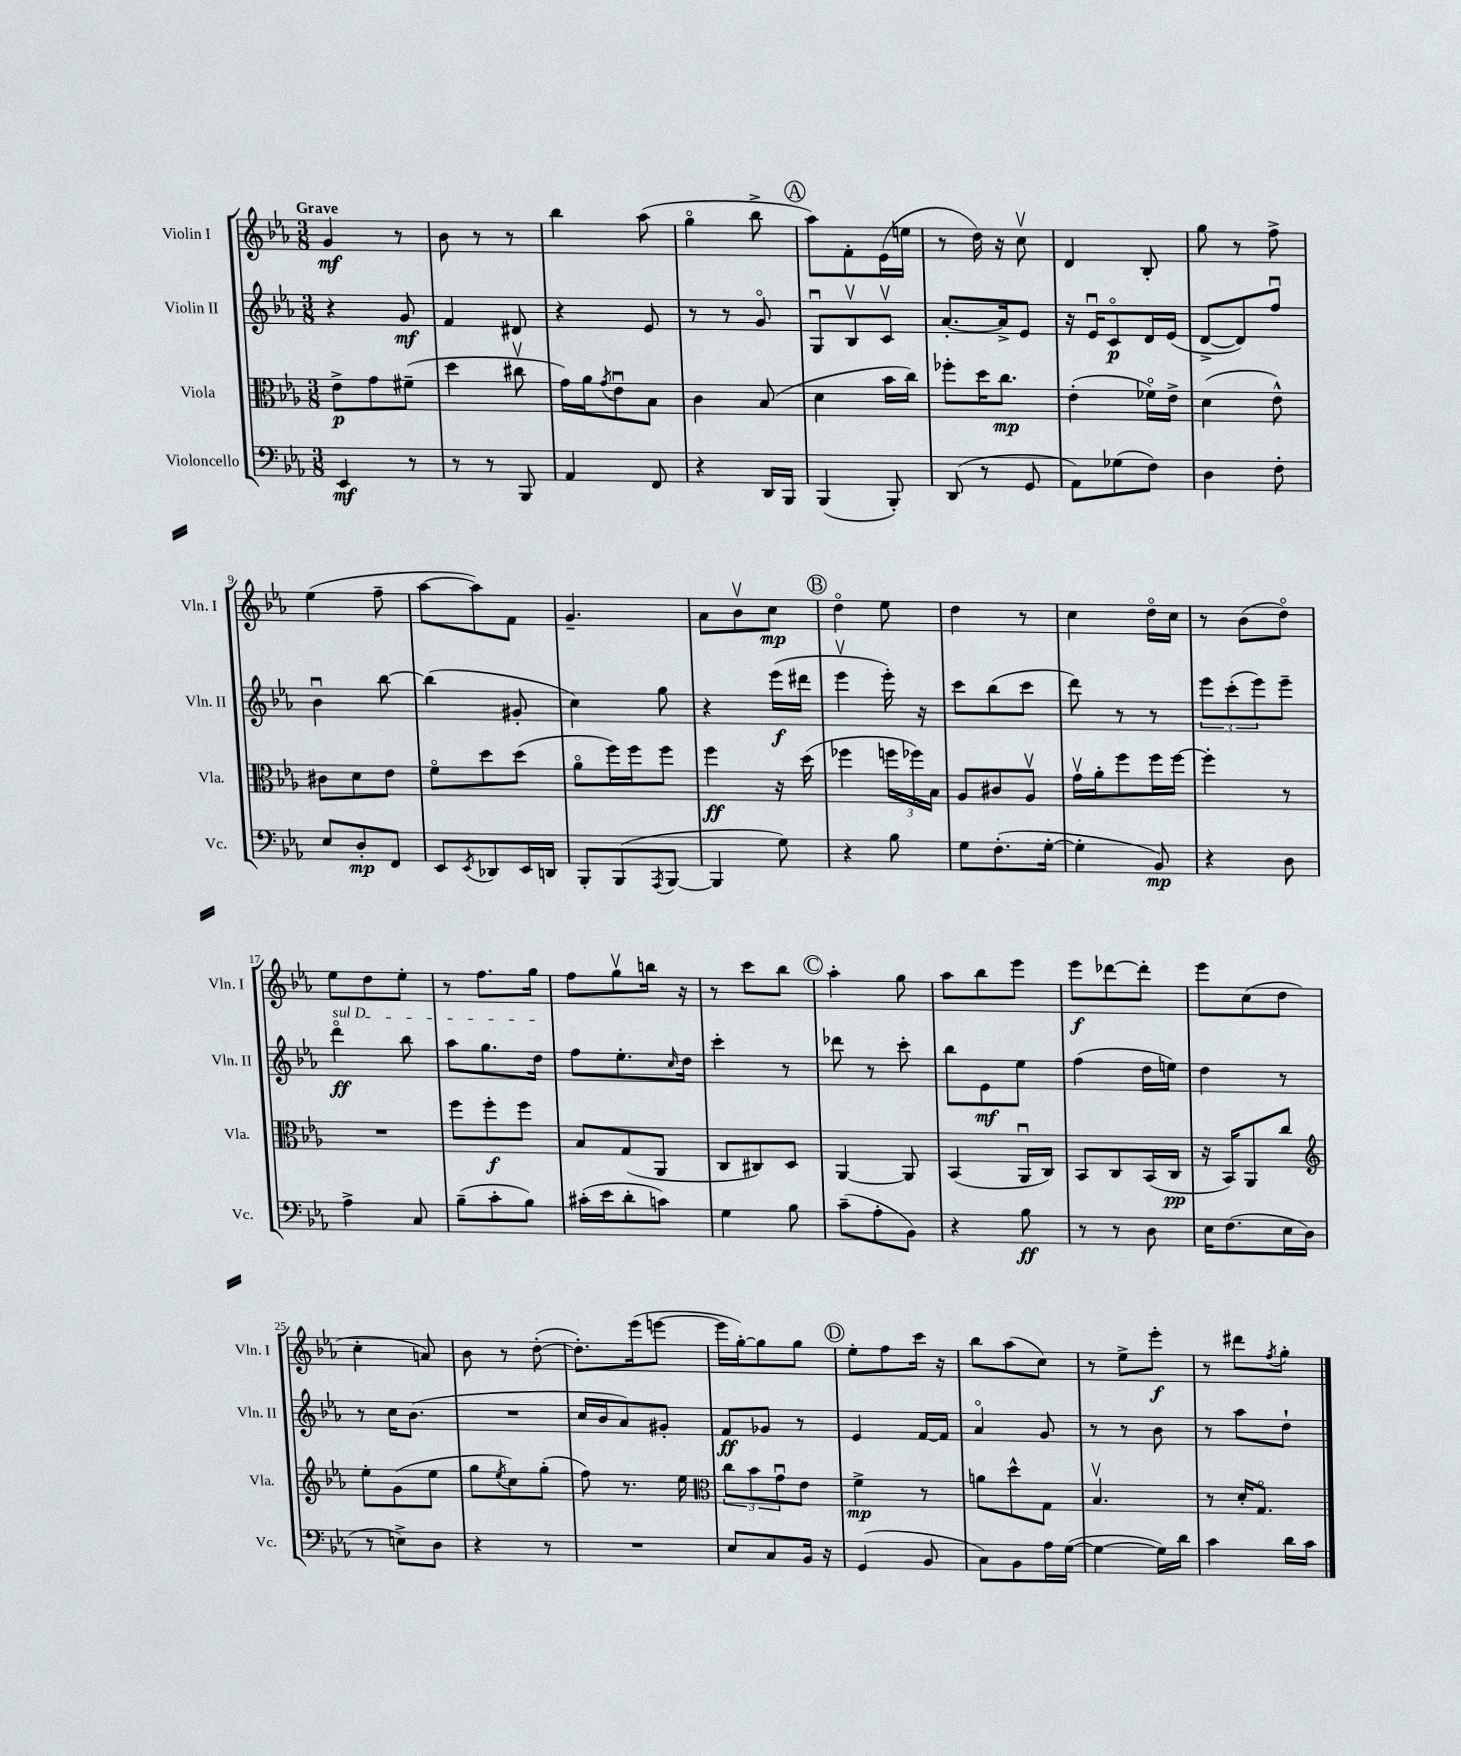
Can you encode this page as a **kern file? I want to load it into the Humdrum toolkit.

**kern	**dynam	**kern	**dynam	**kern	**dynam	**kern	**dynam
*part4	*part4	*part3	*part3	*part2	*part2	*part1	*part1
*staff4	*staff4	*staff3	*staff3	*staff2	*staff2	*staff1	*staff1
*I"Violoncello	*	*I"Viola	*	*I"Violin II	*	*I"Violin I	*
*I'Vc.	*	*I'Vla.	*	*I'Vln. II	*	*I'Vln. I	*
*clefF4	*	*clefC3	*	*clefG2	*	*clefG2	*
*k[b-e-a-]	*	*k[b-e-a-]	*	*k[b-e-a-]	*	*k[b-e-a-]	*
*M3/8	*	*M3/8	*	*M3/8	*	*M3/8	*
=1	=1	=1	=1	=1	=1	=1	=1
!	!	!	!	!	!	!LO:TX:a:B:t=Grave	!
4EE-/	mf	8e-^\L	p	4r	.	4g/	mf
.	.	8g\	.	.	.	.	.
8r	.	(8f#X~\J	.	8g/	mf	8r	.
=2	=2	=2	=2	=2	=2	=2	=2
8r	.	4dd\	.	4f/	.	8b-\	.
8r	.	.	.	.	.	8r	.
8BBB-/	.	8cc#Xv\	.	8d#X/	.	8r	.
=3	=3	=3	=3	=3	=3	=3	=3
4AA-/	.	16g\LL)	.	4r	.	4bb-\	.
.	.	16a-\J	.	.	.	.	.
.	.	8qg/	.	.	.	.	.
.	.	8e-u\	.	.	.	.	.
8FF/	.	8B-\J	.	8e-/	.	(8aa-\	.
=4	=4	=4	=4	=4	=4	=4	=4
4r	.	4c\	.	8r	.	4gg\	.
.	.	.	.	8r	.	.	.
16DD/LL	.	(8B-/	.	8g/	.	8bb-^\	.
16BBB-/JJ	.	.	.	.	.	.	.
!!LO:REH:place=s1:t=A
=5	=5	=5	=5	=5	=5	=5	=5
(4BBB-/	.	4d\	.	8Gu/L	.	8aa-\L)	.
.	.	.	.	8B-v/	.	8f'\	.
8BBB-'/)	.	16b-\LL	.	8cv/J	.	(16e-\L	.
.	.	16cc\JJ)	.	.	.	16een\JJ	.
=6	=6	=6	=6	=6	=6	=6	=6
(8DD/	.	8ff-X'\L	.	[8.a-'/L	.	8r	.
8r	.	16dd\K	.	.	.	16dd\)	.
.	.	8.cc\J	mp	16a-^/k]	.	16r	.
8GG/	.	.	.	8e-/J	.	8ccv\	.
=7	=7	=7	=7	=7	=7	=7	=7
8AA-\L)	.	(4e-'\	.	16r	.	4d/	.
.	.	.	.	16e-u/KL	.	.	.
(8G-X\	.	.	.	8c/	p	.	.
8F\J)	.	16f-X\LL)	.	16d/L	.	8B-'/	.
.	.	16e-^\JJ	.	(16e-/JJ	.	.	.
=8	=8	=8	=8	=8	=8	=8	=8
4D\	.	(4d\	.	[8d^/L	.	8gg\	.
.	.	.	.	8d/])	.	8r	.
8F'\	.	8e-^^\)	.	8ffu/J	.	8ff^\	.
!!LO:LB:g=z
=9	=9	=9	=9	=9	=9	=9	=9
8E-/L	.	8c#X\L	.	4b-u\	.	(4ee-\	.
8D'/	mp	8d\	.	.	.	.	.
8FF/J	.	8e-\J	.	[8bb-\	.	8ff~\	.
=10	=10	=10	=10	=10	=10	=10	=10
8EE-/L	.	8f\L	.	(4bb-\]	.	[8aa-\L	.
8qEE-/	.	.	.	.	.	.	.
8DD-X/	.	8dd\	.	.	.	8aa-\])	.
16EE-/L	.	(8dd\J	.	8g#X'/	.	8f\J	.
16DDn/JJ	.	.	.	.	.	.	.
=11	=11	=11	=11	=11	=11	=11	=11
8BBB-'/L	.	8a-\L	.	4cc\)	.	4.g~/	.
(8BBB-/	.	16ff\L)	.	.	.	.	.
.	.	16ff\J	.	.	.	.	.
8qAAA-/	.	.	.	.	.	.	.
[8BBB-/J	.	8ff\J	.	8gg\	.	.	.
=12	=12	=12	=12	=12	=12	=12	=12
4BBB-/]	.	4ff\	ff	4r	.	8a-\L	.
.	.	.	.	.	.	8b-v\	.
8G\)	.	16r	.	(16eee-\LL	f	8cc\J	mp
.	.	(16dd\	.	16ddd#X\JJ	.	.	.
!!LO:REH:place=s1:t=B
=13	=13	=13	=13	=13	=13	=13	=13
4r	.	4ff-X\	.	4eee-v\	.	4dd\	.
8B-\	.	24ffn\LL	.	16eee-'\)	.	8ee-\	.
.	.	24ff-X\)	.	.	.	.	.
.	.	.	.	16r	.	.	.
.	.	24B-\JJ	.	.	.	.	.
=14	=14	=14	=14	=14	=14	=14	=14
8G\L	.	8A-/L	.	8ccc\L	.	4dd\	.
(8.F'\	.	8c#X/	.	(8bb-\	.	.	.
.	.	8A-v/J	.	8ccc\J	.	8r	.
[16G'\Jk	.	.	.	.	.	.	.
=15	=15	=15	=15	=15	=15	=15	=15
4G'\]	.	16gv\LL	.	8ddd\)	.	4cc\	.
.	.	16a-'\J	.	.	.	.	.
.	.	8ff\	.	8r	.	.	.
8BB-/)	mp	16ff\L	.	8r	.	16dd\LL	.
.	.	[16ff\JJ	.	.	.	16cc\JJ	.
=16	=16	=16	=16	=16	=16	=16	=16
4r	.	4ff'\]	.	12eee-\L	.	8r	.
.	.	.	.	(12ccc'\	.	.	.
.	.	.	.	.	.	(8b-\L	.
.	.	.	.	12eee-\)	.	.	.
8D\	.	8r	.	8eee-~\J	.	8dd\J)	.
!!LO:LB:g=z
=17	=17	=17	=17	=17	=17	=17	=17
!	!	!	!	!LO:TX:a:i:t=sul D	!	!	!
4A-^\	.	4.r	.	4ddd\	ff	8ee-\L	.
.	.	.	.	.	.	8dd\	.
8C/	.	.	.	8bb-\	.	8ee-'\J	.
=18	=18	=18	=18	=18	=18	=18	=18
(8B-~\L	.	8ff\L	.	8aa-\L	.	8r	.
8c'\	.	8ff'\	f	8.gg\	.	8.ff\L	.
8B-\J)	.	8ff\J	.	.	.	.	.
.	.	.	.	16dd\Jk	.	16gg\Jk	.
=19	=19	=19	=19	=19	=19	=19	=19
(16c#X'\LL	.	8B-/L	.	8ff\L	.	8ff\L	.
16e-\J	.	.	.	.	.	.	.
8d'\	.	(8G/	.	8.ee-'\	.	8ggv\	.
8cn\J)	.	8AA-/J	.	.	.	16bbn\Jk	.
.	.	.	.	16qqcc/	.	.	.
.	.	.	.	16dd\Jk	.	16r	.
=20	=20	=20	=20	=20	=20	=20	=20
4G\	.	8C/L	.	4ccc'\	.	8r	.
.	.	8C#X/)	.	.	.	8ccc\L	.
8B-\	.	8D/J	.	8r	.	8bb-\J	.
!!LO:REH:place=s1:t=C
=21	=21	=21	=21	=21	=21	=21	=21
(8c~\L	.	[4AA-/	.	8ddd-X\	.	4aa-'\	.
8A-'\	.	.	.	8r	.	.	.
8BB-\J)	.	8AA-/]	.	8ccc'\	.	8gg\	.
=22	=22	=22	=22	=22	=22	=22	=22
4r	.	(4BB-/	.	8bb-\L	.	8aa-\L	.
.	.	.	.	8e-\	mf	8bb-\	.
8B-\	ff	16AA-u/LL	.	8ee-\J	.	8eee-\J	.
.	.	16C/JJ)	.	.	.	.	.
=23	=23	=23	=23	=23	=23	=23	=23
8r	.	8BB-/L	.	(4ff\	.	8eee-\L	f
8r	.	8C/	.	.	.	[8ddd-X\	.
8D\	.	(16BB-/L	.	16dd\LL	.	8ddd-'\J]	.
.	.	16C/JJ	pp	16een\JJ)	.	.	.
=24	=24	=24	=24	=24	=24	=24	=24
16E-\KL	.	16r	.	4dd\	.	8eee-\L	.
(8.F\	.	16BB-/KL)	.	.	.	.	.
.	.	8AA-/	.	.	.	(8cc\	.
16E-\L	.	8cc/J	.	8r	.	8dd\J	.
16D\JJ	.	.	.	.	.	.	.
!!LO:LB:g=z
=25	=25	=25	=25	=25	=25	=25	=25
*	*	*clefG2	*	*	*	*	*
8r	.	8ee-'\L	.	8r	.	4cc'\	.
8En^\L)	.	(8g\	.	16cc\KL	.	.	.
.	.	.	.	(8.b-\J	.	.	.
8D\J	.	8ee-\J	.	.	.	8an/)	.
=26	=26	=26	=26	=26	=26	=26	=26
4r	.	8gg\L	.	4.r	.	8b-\	.
.	.	8qee-/	.	.	.	.	.
.	.	8cc\)	.	.	.	8r	.
8r	.	(8gg'\J	.	.	.	([8dd'\	.
=27	=27	=27	=27	=27	=27	=27	=27
4.r	.	8ff\)	.	16cc/LL	.	8.dd'\L])	.
.	.	.	.	16b-/J	.	.	.
.	.	8.r	.	8a-/)	.	.	.
.	.	.	.	.	.	(16eee-\k	.
.	.	.	.	8g#X'/J	.	[8eeen\J	.
.	.	16ee-\	.	.	.	.	.
=28	=28	=28	=28	=28	=28	=28	=28
*	*	*clefC3	*	*	*	*	*
8E-/L	.	12cc\L	.	8f/L	ff	16eee\LL]	.
.	.	.	.	.	.	[16gg'\J)	.
.	.	12b-\	.	.	.	.	.
8C/	.	.	.	8g-X/J	.	8gg\]	.
.	.	12gu\	.	.	.	.	.
16BB-/Jk	.	8e-\J	.	8r	.	8gg\J	.
16r	.	.	.	.	.	.	.
!!LO:REH:place=s1:t=D
=29	=29	=29	=29	=29	=29	=29	=29
(4GG/	.	4f^\	mp	4e-/	.	8ee-'\L	.
.	.	.	.	.	.	8ff\	.
8BB-/	.	8r	.	[16f/LL	.	16ccc\Jk	.
.	.	.	.	16f/JJ]	.	16r	.
=30	=30	=30	=30	=30	=30	=30	=30
8C\L)	.	8an\L	.	4a-/	.	8bb-\L	.
8BB-\	.	8dd^^\	.	.	.	(8aa-\	.
16A-\L	.	8G\J	.	8g/	.	8cc\J)	.
([16G\JJ	.	.	.	.	.	.	.
=31	=31	=31	=31	=31	=31	=31	=31
4G\_	.	4.B-v/	.	8r	.	8r	.
.	.	.	.	8r	.	8ee-^\L	.
16G\LL])	.	.	.	8b-\	.	8eee-'\J	f
16d\JJ	.	.	.	.	.	.	.
=32	=32	=32	=32	=32	=32	=32	=32
4c\	.	8r	.	8r	.	8r	.
.	.	16d'/KL	.	8aa-\L	.	8ddd#X\L	.
.	.	8.G/J	.	.	.	.	.
.	.	.	.	.	.	8qff/	.
16d\LL	.	.	.	8dd`\J	.	8gg'\J	.
16c\JJ	.	.	.	.	.	.	.
==	==	==	==	==	==	==	==
*-	*-	*-	*-	*-	*-	*-	*-
